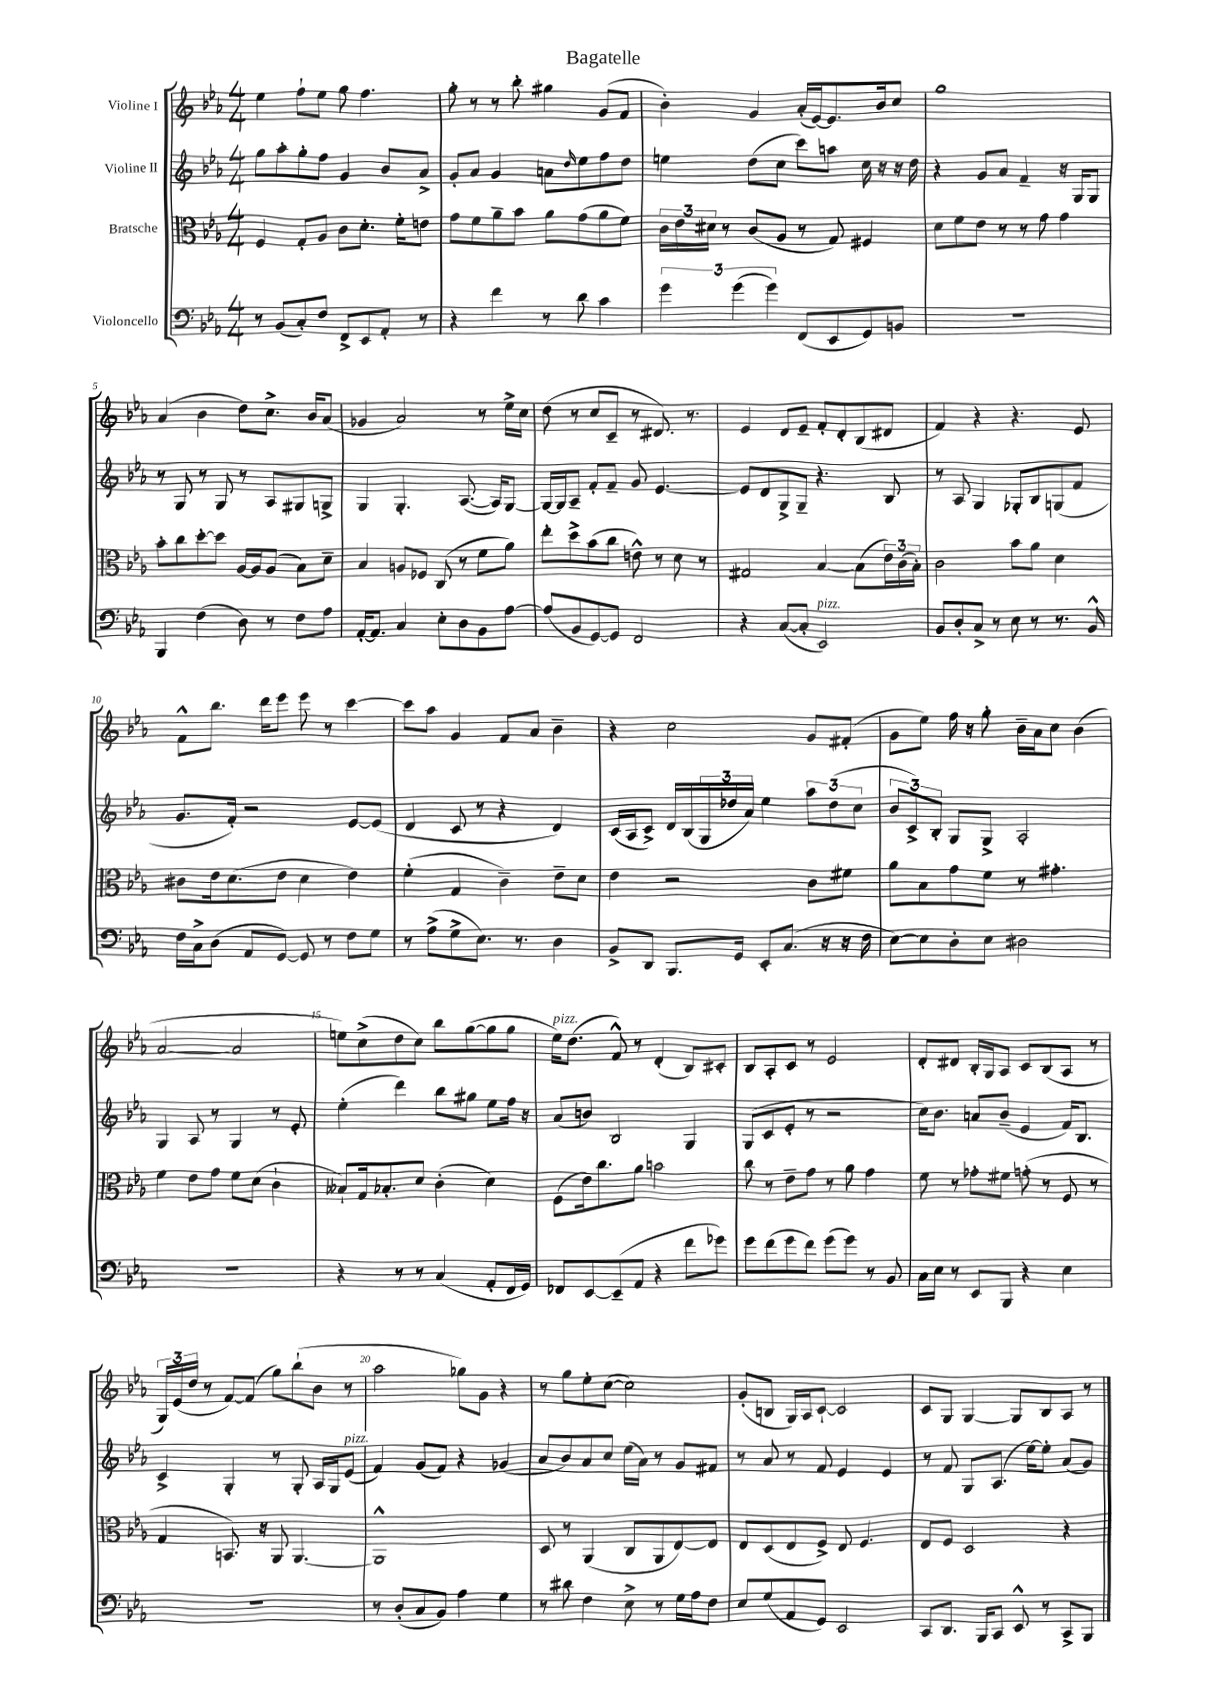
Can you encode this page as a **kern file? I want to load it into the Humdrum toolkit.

**kern	**kern	**kern	**kern
*staff4	*staff3	*staff2	*staff1
*clefF4	*clefC3	*clefG2	*clefG2
*k[b-e-a-]	*k[b-e-a-]	*k[b-e-a-]	*k[b-e-a-]
*M4/4	*M4/4	*M4/4	*M4/4
8r	4F	8gg	4ee-
(8BB-	.	8aa-'	.
8C')	8G'	8gg'	8ff`
8F	8A-	8ff	8ee-
8FF^	8c	4g	8gg
8EE-	8.d'	.	4.ff
8AA-'	.	8b-	.
.	16f'	.	.
8r	8e	8a-^	.
=	=	=	=
4r	8g	8g'	8gg'
.	8f	8a-	8r
4f	8a-~	4g	8r
.	8b-	.	8bb-'
8r	8a-	8a	4gg#
.	.	16qqdd	.
8d	(8g	8ee-	.
4c	8a-	8ff	(8g
.	8f)	8dd	8f
=	=	=	=
6g	24c	4ee	4b-')
.	24e-	.	.
.	24d#	.	.
.	8r	.	.
(6g	.	.	.
.	(8c	(8dd	4g
6g)	.	.	.
.	8A-	8cc	.
(8FF	8r	8ccc)	(16a-'
.	.	.	[16e-)
8EE-	8G)	8aa	8.e-]
8GG)	4F#	16cc	.
.	.	16r	16b-
8BB	.	16r	8cc
.	.	16dd	.
=	=	=	=
1r	8d	4r	1gg
.	8f	.	.
.	8e-	8g	.
.	8r	8a-	.
.	8r	4f~	.
.	8g	.	.
.	4g	16r	.
.	.	16G	.
.	.	8G	.
=	=	=	=
4BBB-	8b-'	8r	(4a-
.	8cc	8G	.
(4F	[8dd'	8r	4b-
.	8dd]	8G	.
8D)	[16A-	8r	8dd)
.	16A-]	.	.
8r	(8A-	8A-	8.cc^
8F	8B-)	8G#	.
.	.	.	16b-
8A-	8d~	8G^	(8a-
=	=	=	=
[16AA-'	4B-	4G	4g-
8.AA-]	.	.	.
4C	8A	4.G'	2a-)
.	8F-	.	.
8E-'	(8C	.	.
8D	8r	([8.A-	.
8BB-	8f	.	8r
.	.	16A-])	.
[8A-	8a-)	[8G	16ee-^
.	.	.	16cc
=	=	=	=
(8A-]	8ee-'	16G_	(8dd
.	.	16G]	.
8BB-	8dd^	8A-~	8r
[8GG)	(8b-	8f'	8cc
8GG]	8cc	8f~	8c~
2FF	8e^^)	8g	8r
.	8r	[4.e-	8.d#)
.	8d	.	.
.	.	.	8.r
.	8r	.	.
=	=	=	=
4r	2G#	8e-]	4e-
.	.	8d	.
([8C	.	8G^	8d
8C']	.	8G~	8e-~
2EE-)	[4B-	4.r	8f'
.	.	.	8d'
.	(8B-]	.	(8B-
.	24e-)	8B-	8d#
.	(24c	.	.
.	24B-')	.	.
=	=	=	=
8BB-	2c	8r	4f)
8D'	.	8A-	.
8C^	.	4G	4r
8r	.	.	.
8E-	8b-	8G-'	4.r
8r	8a-	8B-	.
8.r	4d	(8G	.
.	.	8f	8e-
16BB-^^	.	.	.
=	=	=	=
16F	8c#	8.g	8f^^
16C^	.	.	.
(8D	16e-	.	8.bb-
.	(8.d	16f')	.
8AA-	.	2r	.
.	.	.	16ddd
[8GG)	8e-	.	8eee-
8GG]	4d	.	8eee-
8r	.	.	8r
8F	4e-)	[8e-	[4ccc
8G	.	(8e-]	.
=	=	=	=
8r	(4f'	4d	8ccc]
(8A-^	.	.	8aa-
8G^	4G	8c	4g
8.E-)	.	8r	.
.	4c~)	4r	8f
8.r	.	.	.
.	.	.	8a-
4D	8e-~	4d)	4b-~
.	8d	.	.
=	=	=	=
8BB-^	4e-	(16c	4r
.	.	16A-	.
8DD	.	8c^)	.
8.BBB-	2r	16d	2cc
.	.	(16B-	.
.	.	24G	.
.	.	24dd-	.
16GG	.	.	.
.	.	24a-)	.
8EE-'	.	4ee-	.
(8.C	.	.	.
.	8c	12aa-	8g
16r	.	.	.
.	.	(12dd-	.
16r	8f#	.	(8f#'
.	.	12cc	.
16F	.	.	.
=	=	=	=
[8E-)	8a-	12b-	8g
.	.	12c^)	.
8E-]	8B-	.	8ee-)
.	.	12B-'	.
8D'	8g	8G	16ff
.	.	.	16r
8E-	8f	8G^	8gg'
2D#	8r	2A-'	16b-~
.	.	.	16a-
.	4.g#'	.	8cc
.	.	.	(4b-
=	=	=	=
1r	4f	4G	[2a-
.	8e-	8A-	.
.	8g	8r	.
.	8f	4G	2a-]
.	(8d	.	.
.	4c`	8r	.
.	.	8e-'	.
=	=	=	=
4r	8B--`)	(4ee-'	8ee)
.	16G	.	(8cc^
.	8.B-'	.	.
8r	.	4ddd)	8dd
8r	8d	.	8cc)
(4C	(4c'	8bb-	8bb-
.	.	8gg#	([8gg
8AA-'	4d)	8ee-	8gg]
16FF	.	16ff	8gg
16GG)	.	16r	.
=	=	=	=
8FF-	(8F	(8a-	16ee-)
.	.	.	(8.dd
[8EE-	16e-)	8b)	.
.	8.cc	.	.
(8EE-~]	.	2B-	8f^^)
8AA-	8a-	.	8r
4r	2b	.	(4d'
8f	.	4G	8B-)
8g-)	.	.	8c#'
=	=	=	=
8g	8cc	(8G	8B-
(8f	8r	8c	8A-'
8g	8e-~	8e-'	8c
8f)	8g	8r	8r
(8g	8r	2r	2e-
8g)	8a-	.	.
8r	4g	.	.
8BB-	.	.	.
=	=	=	=
16C	8f	16cc)	8d'
16E-	.	8.b-	.
8r	8r	.	8d#
8EE-	8g-'	8a	16B-'
.	.	.	16G
8BBB-	8f#	(8b-~	8A-
4r	(8g'	4e-	8c
.	8r	.	(8B-
4E-	8F	16f)	8A-
.	.	8.B-	.
.	8r	.	8r
=	=	=	=
1r	4G	4c^	24G)
.	.	.	(24e-
.	.	.	24dd
.	.	.	8r
.	8.BB)	4G'	[8f)
.	.	.	(8f]
.	16r	.	.
.	8AA-	8r	8gg)
.	[4.AA-	8G'	(8bb-`
.	.	16A-	8b-
.	.	16G	.
.	.	(8e-	8r
=	=	=	=
8r	1AA-^^]	4f)	2aa-
(8D'	.	.	.
8C	.	(8g	.
8BB-)	.	8f)	.
4A-	.	4r	8gg-)
.	.	.	8g
4G	.	(4g-	4r
=	=	=	=
8r	8D	8a-	8r
8d#	8r	8b-)	8gg
4F	(4AA-	8a-	8ee-'
.	.	8cc	([8cc
8E-^	8C	(16ee-	2cc])
.	.	16a-)	.
8r	8AA-	8r	.
16G	[8E-)	8g	.
16A-	.	.	.
8F	8E-]	8f#	.
=	=	=	=
8E-	8E-	8r	(8g'
(8G	(8D	8a-	8B
8AA-	8E-	8r	16G)
.	.	.	16A-
8GG)	8F^)	8f	[8c`
2EE-	8E-	4e-	2c]
.	4.F	.	.
.	.	4e-	.
=	=	=	=
8CC	8E-	8r	8c
8.DD	8F	8f	8G
.	2D	8G	[4G
16BBB-	.	.	.
8CC	.	(8.A-	.
8EE-^^	.	.	8G]
.	.	[16ee-)	.
8r	.	8ee-']	8B-
8CC^	4r	(8a-	8A-
8BBB-	.	8g)	8r
==	==	==	==
*-	*-	*-	*-
